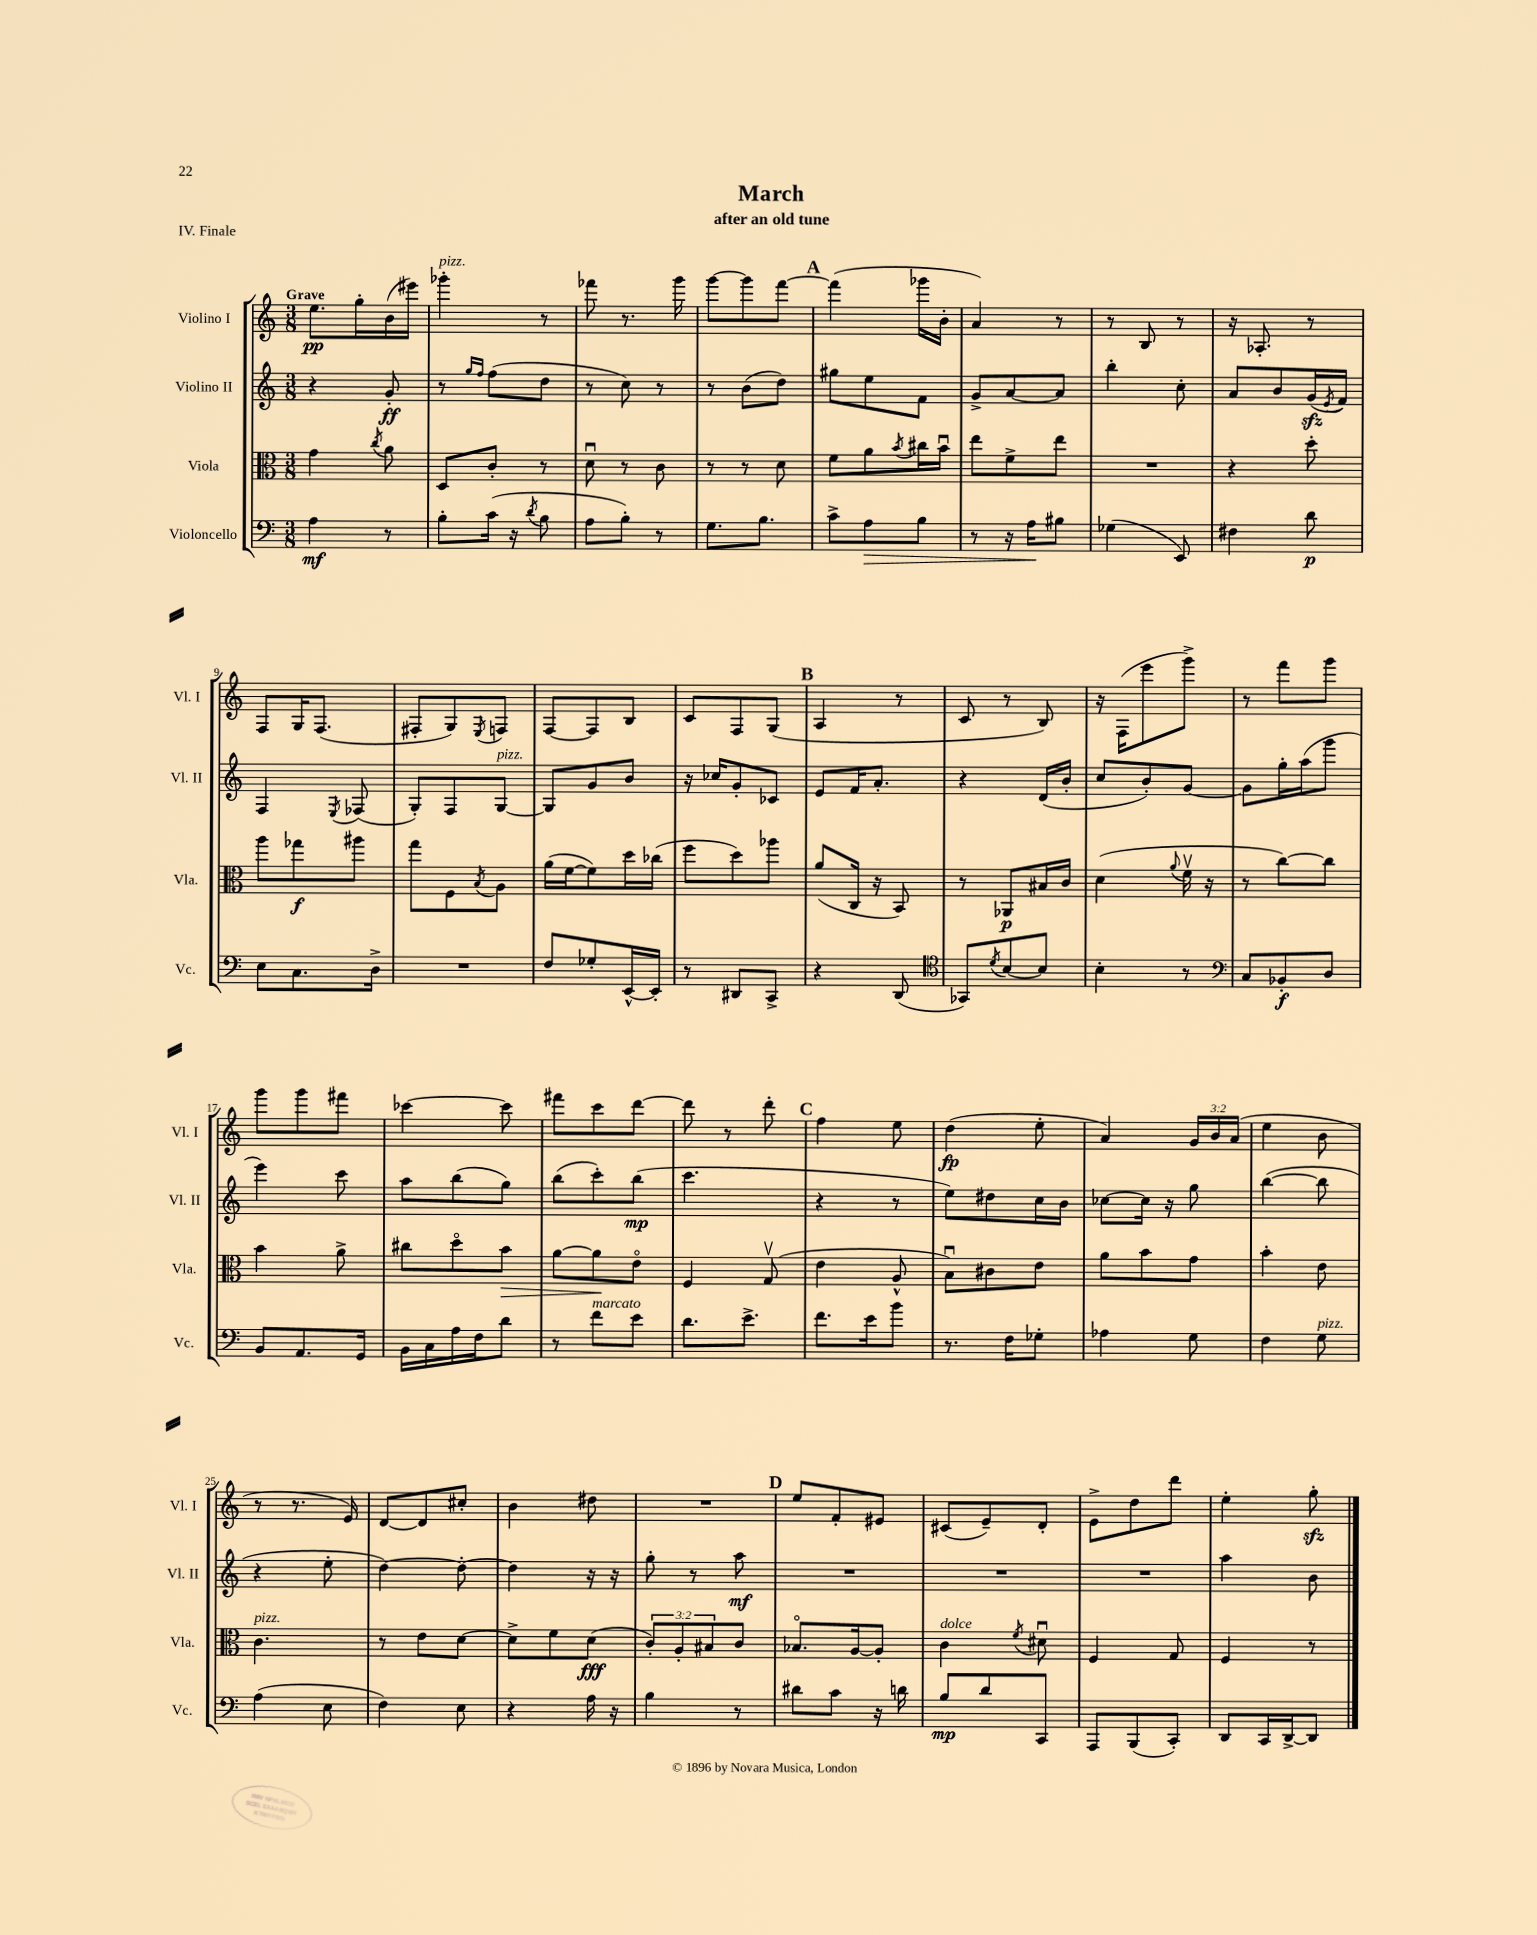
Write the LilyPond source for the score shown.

\header { title = "March" subtitle = "after an old tune" piece = "IV. Finale" }
<<
\new StaffGroup <<
\new Staff = "s0" \with { instrumentName = "Violino I" shortInstrumentName = "Vl. I" } {
    \clef treble \key c \major \numericTimeSignature \time 3/8 \override Staff.TupletNumber.text = #tuplet-number::calc-fraction-text \tempo "Grave"
    e''8.\pp g''16-. b'16( eis'''16) |
    ges'''4-.^\markup { \italic "pizz." } r8 |
    fes'''8 r8. g'''16 |
    g'''8~ g'''8 f'''8~ |
    \mark \markup { \bold "A" } f'''4( ges'''16 b'16-. |
    a'4) r8 |
    r8 b8 r8 |
    r16 aes8.-. r8 |
    f8 g16 f8.( |
    fis8-. g8) \acciaccatura { e8 } f8 |
    f8~ f8 b8 |
    c'8 f8 g8( |
    \mark \markup { \bold "B" } a4 r8 |
    c'8 r8 b8) |
    r16 f16( e'''8 g'''8->) |
    r8 f'''8 g'''8 |
    g'''8 g'''8 fis'''8 |
    ces'''4~ ces'''8 |
    fis'''8 c'''8 d'''8~ |
    d'''8 r8 d'''8-. |
    \mark \markup { \bold "C" } f''4 e''8 |
    d''4\fp( e''8-. |
    a'4) \tuplet 3/2 { g'16 b'16 a'16( } |
    e''4 b'8 |
    r8 r8. e'16) |
    d'8~ d'8 cis''8-. |
    b'4 dis''8 |
    R4. |
    \mark \markup { \bold "D" } e''8 f'8-. eis'8 |
    cis'8( e'8--) d'8-. |
    e'8-> d''8 d'''8 |
    e''4-. g''8-.\sfz \bar "|." |
}
\new Staff = "s1" \with { instrumentName = "Violino II" shortInstrumentName = "Vl. II" } {
    \clef treble \key c \major \numericTimeSignature \time 3/8
    r4 g'8-.\ff |
    r8 \grace { g''16 f''16 } f''8( d''8 |
    r8 c''8) r8 |
    r8 b'8( d''8) |
    \mark \markup { \bold "A" } gis''8 e''8 f'8 |
    g'8-> a'8~ a'8 |
    b''4-. c''8-. |
    a'8 b'8 g'16\sfz( \acciaccatura { e'8 } f'16) |
    f4 \acciaccatura { e8 } fes8( |
    g8-.) f8 g8~^\markup { \italic "pizz." } |
    g8 g'8 b'8 |
    r16 ces''16 g'8-. ces'8 |
    \mark \markup { \bold "B" } e'8 f'16 a'8.-. |
    r4 d'16( b'16-. |
    c''8 b'8-.) g'8~ |
    g'8 g''16-. a''16( g'''8 |
    e'''4) c'''8 |
    a''8 b''8( g''8) |
    b''8( c'''8-.) b''8\mp( |
    c'''4. |
    \mark \markup { \bold "C" } r4 r8 |
    e''8) dis''8 c''16 b'16 |
    ces''8~ ces''16 r16 g''8 |
    b''4~( b''8 |
    r4 e''8-. |
    d''4~) d''8~-. |
    d''4 r16 r16 |
    g''8-. r8 a''8\mf |
    \mark \markup { \bold "D" } R4. |
    R4. |
    R4. |
    a''4 b'8 \bar "|." |
}
\new Staff = "s2" \with { instrumentName = "Viola" shortInstrumentName = "Vla." } {
    \clef alto \key c \major \numericTimeSignature \time 3/8 \override Staff.TupletNumber.text = #tuplet-number::calc-fraction-text
    g'4 \acciaccatura { c''8 } a'8 |
    d8 c'8-. r8 |
    d'8\downbow r8 c'8 |
    r8 r8 d'8 |
    \mark \markup { \bold "A" } f'8 a'8 \acciaccatura { b'8 } cis''16 b'16\downbow |
    e''8 f'8-> e''8 |
    R4. |
    r4 d''8-. |
    a''8 ges''8\f ais''8 |
    g''8 f8 \acciaccatura { b8 } a8 |
    a'16( f'16~ f'8) d''16 ces''16( |
    f''8 d''8) aes''8 |
    \mark \markup { \bold "B" } a'8( c16 r16 b,8) |
    r8 aes,8\p bis16 c'16 |
    d'4( \appoggiatura { a'8 } f'16\upbow r16 |
    r8 c''8~) c''8 |
    b'4 a'8-> |
    cis''8 d''8\flageolet b'8\> |
    a'8~ a'8\! e'8\flageolet |
    f4 g8\upbow( |
    \mark \markup { \bold "C" } e'4 a8-^ |
    b8\downbow) cis'8 e'8 |
    a'8 b'8 g'8 |
    b'4-. e'8 |
    c'4.^\markup { \italic "pizz." } |
    r8 e'8 d'8~ |
    d'8-> f'8 d'8\fff( |
    \tuplet 3/2 { c'8-.) a8-. bis8 } c'8 |
    \mark \markup { \bold "D" } bes8.\flageolet a16~ a8-. |
    c'4^\markup { \italic "dolce" } \acciaccatura { f'8 } dis'8\downbow |
    f4 g8 |
    f4 r8 \bar "|." |
}
\new Staff = "s3" \with { instrumentName = "Violoncello" shortInstrumentName = "Vc." } {
    \clef bass \key c \major \numericTimeSignature \time 3/8
    a4\mf r8 |
    b8-. c'16( r16 \acciaccatura { d'8 } b8 |
    a8 b8-.) r8 |
    g8. b8. |
    \mark \markup { \bold "A" } c'8-> a8\> b8 |
    r8 r16 a16\! bis8 |
    ges4( e,8) |
    fis4 d'8\p |
    e8 c8. d16-> |
    R4. |
    f8 ges8-. e,16~-^ e,16-. |
    r8 dis,8 c,8-> |
    \mark \markup { \bold "B" } r4 d,8( |
    \clef tenor ges,8) \acciaccatura { d'8 } b8~ b8 |
    b4-. r8 |
    \clef bass c8 bes,8-.\f d8 |
    b,8 a,8. g,16 |
    b,16 c16 a16 f16 d'8 |
    r8 f'8^\markup { \italic "marcato" } e'8 |
    d'8. e'8.-> |
    \mark \markup { \bold "C" } f'8. e'16 b'8 |
    r8. f16 ges8-. |
    aes4 g8 |
    f4 g8^\markup { \italic "pizz." } |
    a4( e8 |
    f4) e8 |
    r4 a16 r16 |
    b4 r8 |
    \mark \markup { \bold "D" } dis'8 c'8 r16 d'16 |
    b8\mp d'8 c,8 |
    a,,8 b,,8( c,8-.) |
    d,8 c,16 d,16~-> d,8 \bar "|." |
}
>>
>>
